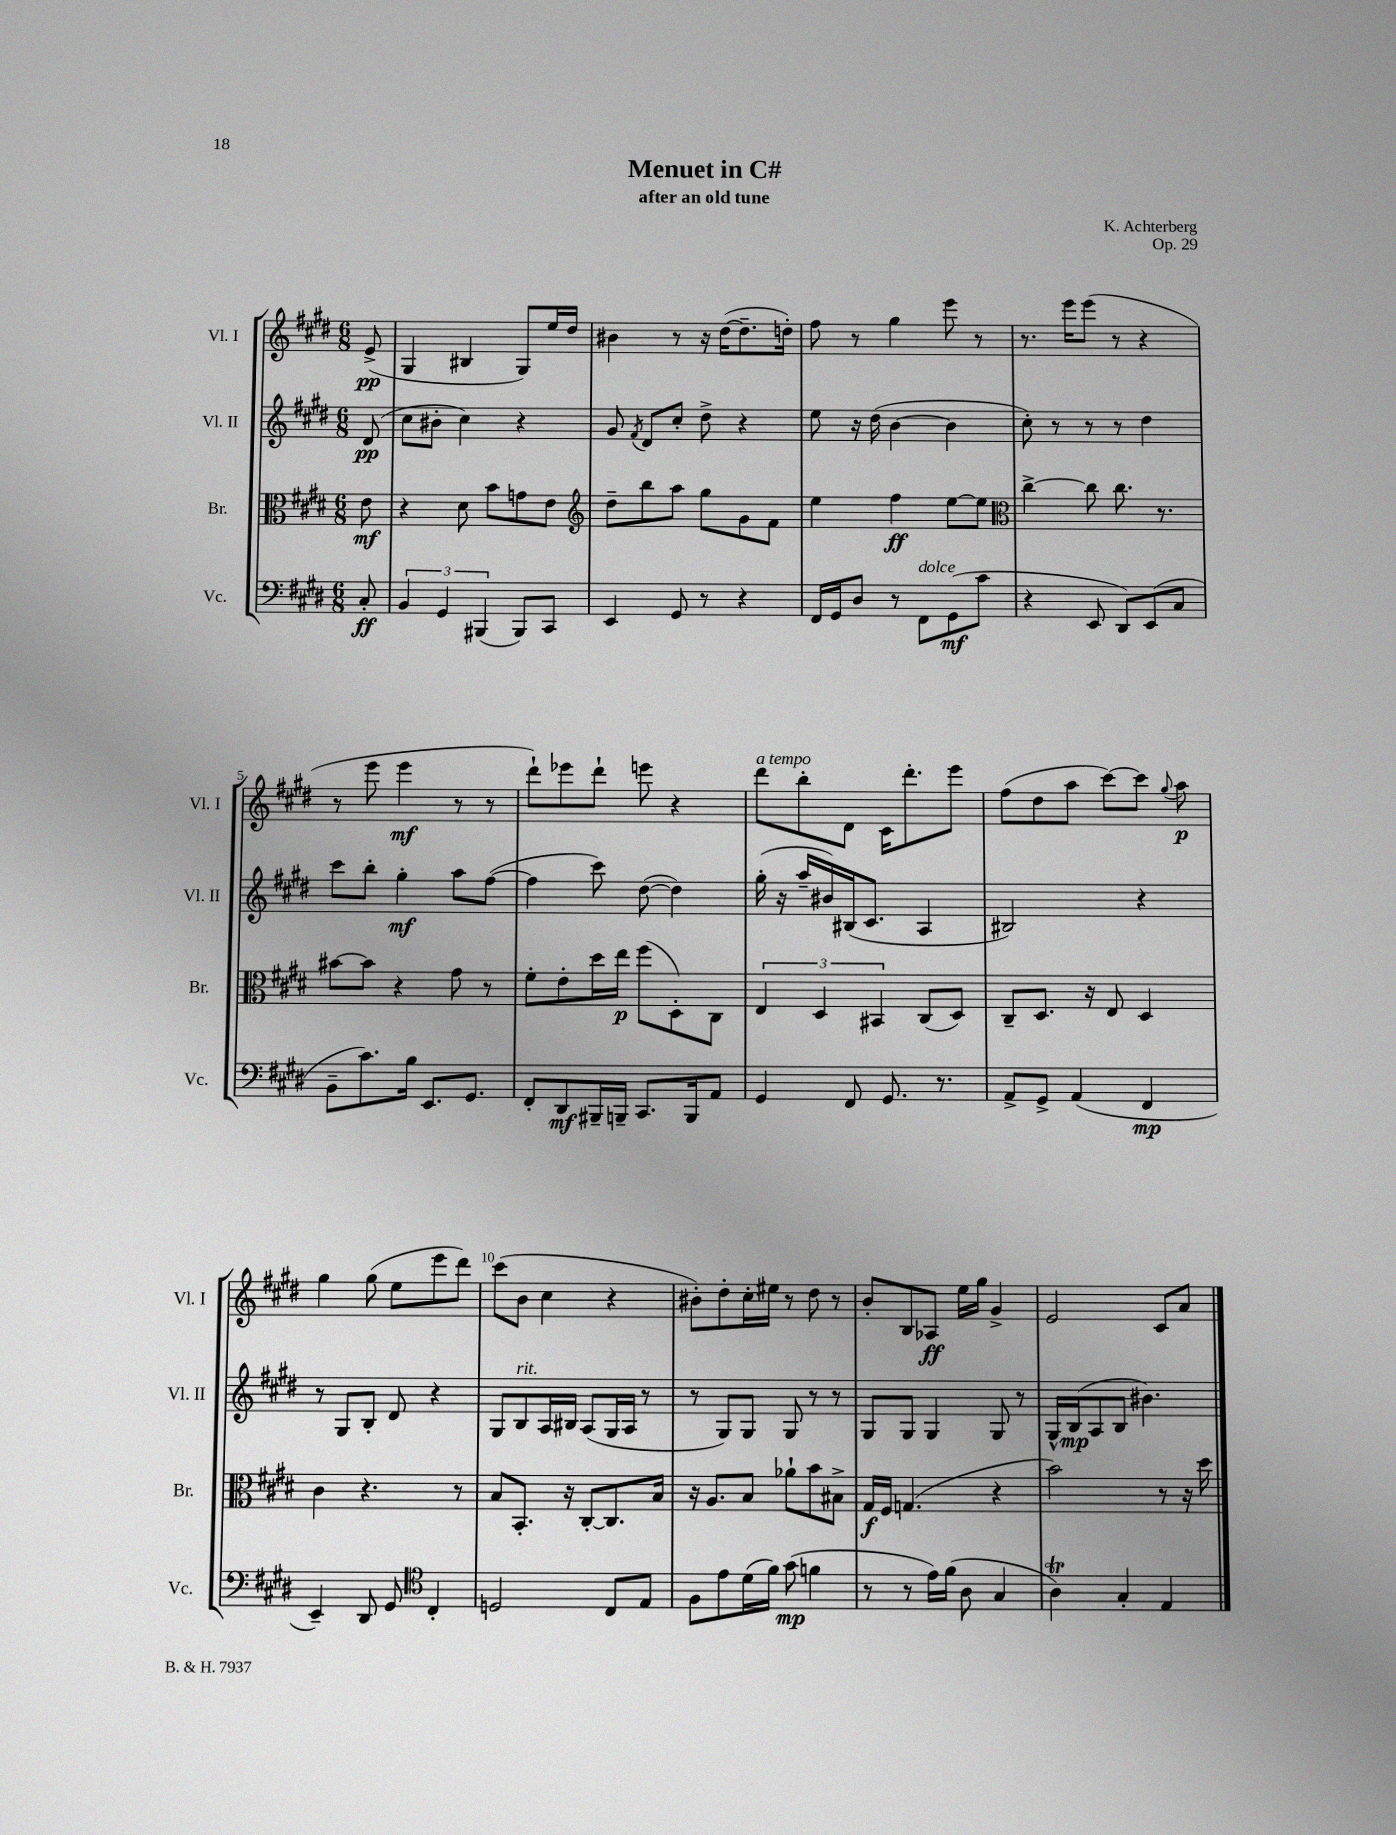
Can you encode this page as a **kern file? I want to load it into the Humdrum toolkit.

**kern	**kern	**kern	**kern
*staff4	*staff3	*staff2	*staff1
*clefF4	*clefC3	*clefG2	*clefG2
*k[f#c#g#d#]	*k[f#c#g#d#]	*k[f#c#g#d#]	*k[f#c#g#d#]
*M6/8	*M6/8	*M6/8	*M6/8
8C#'	8e	(8d#	(8e^
=	=	=	=
6BB	4r	8cc#	4G#
.	.	8b#'	.
6GG#	.	.	.
.	8d#	4cc#)	4B#
(6BBB#	.	.	.
.	8b	.	.
8BBB#)	8g	4r	8G#)
8CC#	8e	.	16ee
.	.	.	16dd#
=	=	=	=
*	*clefG2	*	*
4EE	8dd#~	8g#	4b#
.	.	8qf#	.
.	8bb	8d#	.
8GG#	8aa	8cc#'	8r
8r	8gg#	8dd#^	16r
.	.	.	([16dd#
4r	8g#	4r	8.dd#~]
.	8f#	.	.
.	.	.	16dd')
=	=	=	=
16FF#	4ee	8ee	8ff#
16GG#	.	.	.
8D#	.	16r	8r
.	.	(16dd#	.
8r	4ff#	[4b	4gg#
8FF#	.	.	.
(8GG#	[8ee	4b]	8eee
8c#	8ee]	.	8r
=	=	=	=
*	*clefC3	*	*
4r	[4cc#^	8cc#')	8.r
.	.	8r	.
.	.	.	16eee
8EE	8cc#]	8r	(8eee
8DD#)	8.cc#	8r	8r
(8EE	.	4dd#	4r
.	8.r	.	.
8C#	.	.	.
=	=	=	=
8BB~	[8b#	8ccc#	8r
8.c#)	8b#]	8bb'	8eee
.	4r	4gg#'	4eee
16B	.	.	.
8.EE	.	.	.
.	8g#	8aa	8r
8.GG#	.	.	.
.	8r	([8ff#	8r
=	=	=	=
8FF#'	8f#'	4ff#]	8ddd#`)
8DD#	8e'	.	8eee-
16BBB#~	16dd#	8ccc#)	8ddd#`
16BBB~	16ee	.	.
8.CC#	(8ff#	([8dd#	8eee
.	8D#')	4dd#])	4r
16BBB	.	.	.
8AA	8C#	.	.
=	=	=	=
4GG#	6E	(16gg#'	8ddd#
.	.	16r	.
.	.	16aa~	8bb'
.	6D#	.	.
.	.	16b#)	.
8FF#	.	(16B#	8d#
.	.	8.c#	.
.	6BB#	.	.
8.GG#	.	.	16c#
.	.	.	8.ddd#'
.	(8C#	4A	.
8.r	.	.	.
.	8D#)	.	8eee
=	=	=	=
8AA^	8C#~	2B#)	(8ff#
8GG#^	8.D#	.	8dd#
(4AA	.	.	8aa
.	16r	.	.
.	8E	.	[8ccc#)
4FF#	4D#	4r	8ccc#]
.	.	.	8qqgg#
.	.	.	8aa
=	=	=	=
4EE~)	4c#	8r	4gg#
.	.	8G#	.
8DD#	4.r	8B'	(8gg#
8GG#	.	8d#	8ee
*clefC4	*	*	*
4C#'	.	4r	8eee
.	8r	.	8ddd#)
=	=	=	=
2D	8B	8G#	(8ccc#
.	8.BB'	8B	8b
.	.	16A	4cc#
.	16r	16B#	.
.	[8C#'	(8A	.
8C#	8.C#]	16G#	4r
.	.	16A	.
8E	.	8r	.
.	16B	.	.
=	=	=	=
8F#	16r	8r	8b#')
.	8.A	.	.
8e	.	8G#)	8dd#'
(16d#	8B	8G#	16cc#'
16f#)	.	.	16ee#
(8g#	8a-`	8G#	8r
4f	8b	8r	8dd#
.	8B#^	8r	8r
=	=	=	=
8r	16G#	8G#	8b'
.	16F#	.	.
8r	(4.G	8G#	8B
16e)	.	4G#	8A-
(16f#	.	.	.
8A	.	.	16ee
.	.	.	16gg#
4G#	4r	8G#	4g#^
.	.	8r	.
=	=	=	=
4A)	2b)	16G#^^	2e
.	.	(16B	.
.	.	8A	.
4G#'	.	8B	.
.	.	4.b#)	.
4E	8r	.	8c#
.	16r	.	8a
.	16dd#	.	.
==	==	==	==
*-	*-	*-	*-
